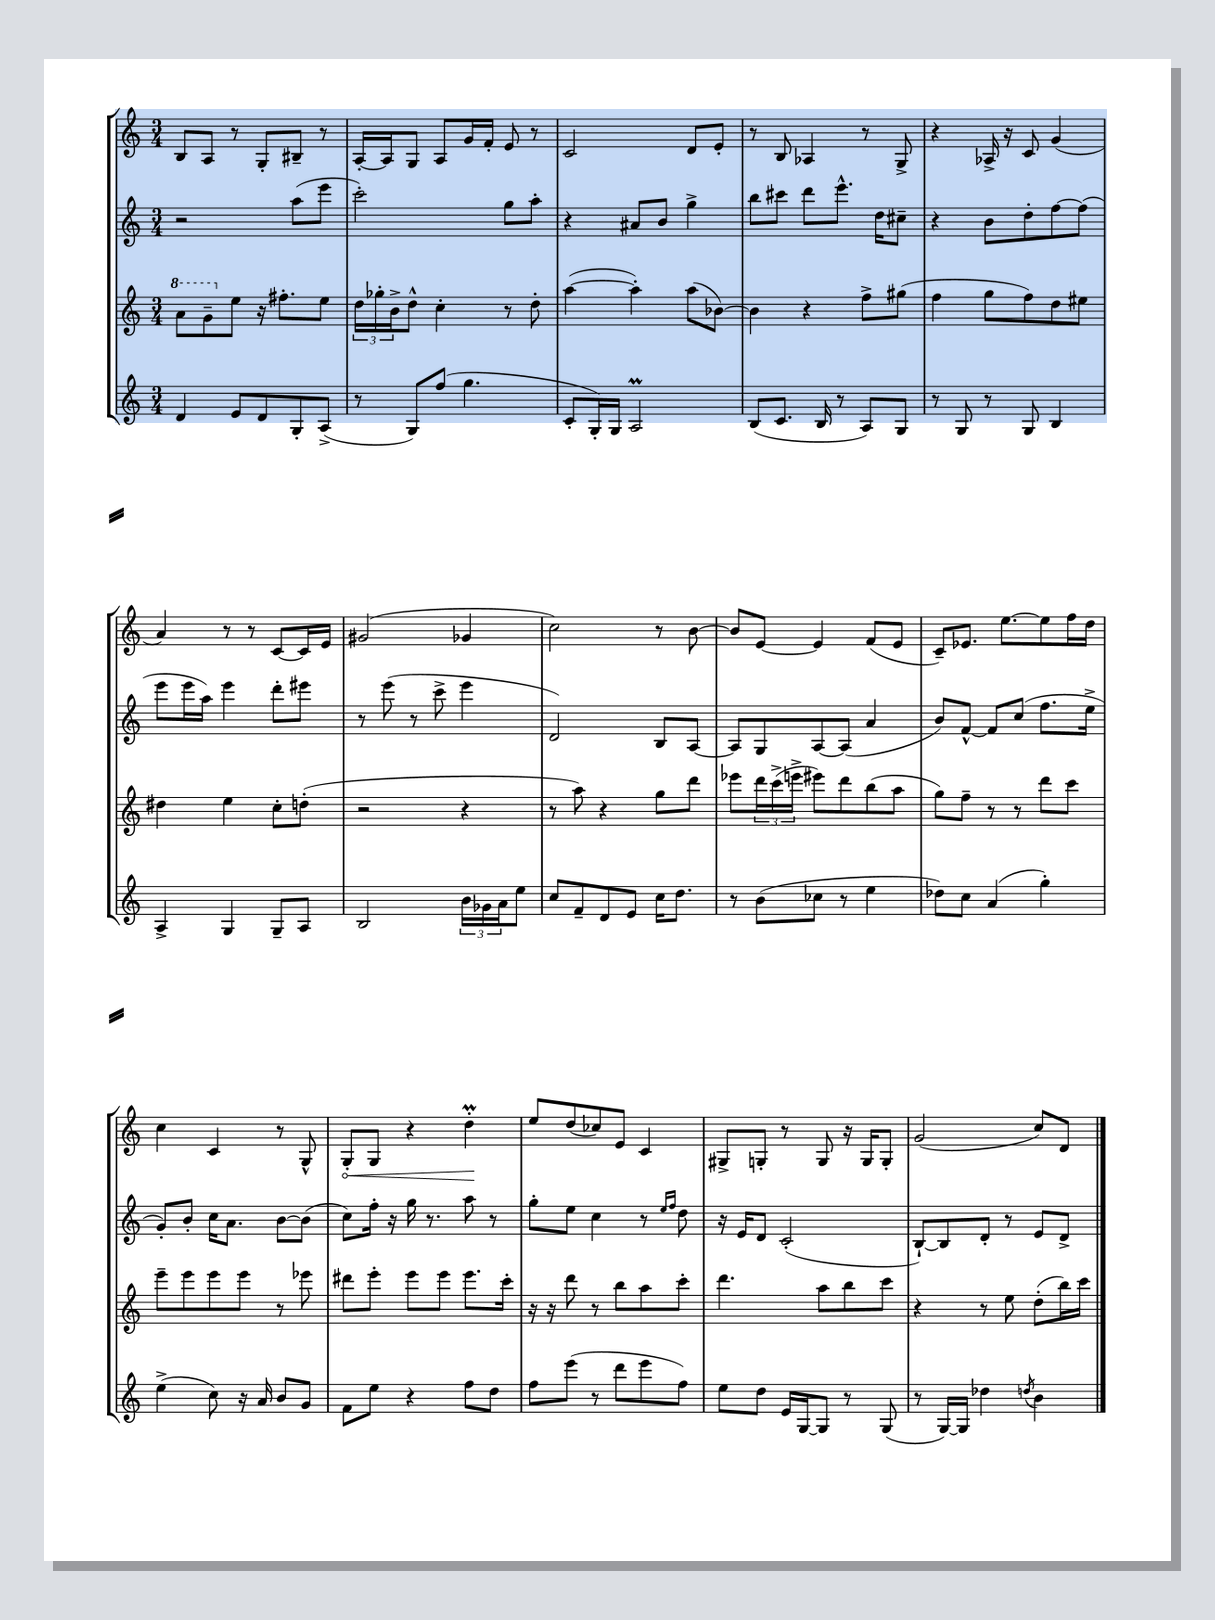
<<
\new StaffGroup <<
\new Staff = "s0" {
    \clef treble \key c \major \numericTimeSignature \time 3/4
    b8 a8 r8 g8-. bis8-- r8 |
    a16~-. a16 g8 a8 g'16 f'16-. e'8 r8 |
    c'2 d'8 e'8-. |
    r8 b8 aes4 r8 g8-> |
    r4 aes16-> r16 c'8 g'4( |
    a'4) r8 r8 c'8~ c'16 e'16 |
    gis'2( ges'4 |
    c''2) r8 b'8~ |
    b'8 e'8~ e'4 f'8( e'8 |
    c'8--) ees'8. e''8.~ e''8 f''16 d''16 |
    c''4 c'4 r8 g8-^ |
    \once \override Hairpin.circled-tip = ##t g8-.\< g8 r4 d''4-.\prall\! |
    e''8 d''8( ces''8) e'8 c'4 |
    gis8-> g8-. r8 g8 r16 g16 g8-. |
    g'2( c''8) d'8 \bar "|." |
}
\new Staff = "s1" {
    \clef treble \key c \major \numericTimeSignature \time 3/4
    r2 a''8( e'''8 |
    c'''2-.) g''8 a''8-. |
    r4 ais'8 b'8 g''4-> |
    b''8 cis'''8 d'''8 e'''8.-^ d''16 cis''8-- |
    r4 b'8 d''8-. f''8~ f''8( |
    e'''8 e'''16 a''16) e'''4 d'''8-. eis'''8 |
    r8 e'''8( r8 c'''8-> e'''4 |
    d'2) b8 a8~ |
    a8 g8 a8~ a8( a'4 |
    b'8) f'8~-^ f'8 c''8( f''8. e''16-> |
    g'8-.) b'8-. c''16 a'8. b'8~ b'8( |
    c''8) f''16-. r16 g''16 r8. a''8 r8 |
    g''8-. e''8 c''4 r8 \grace { e''16 f''16 } d''8 |
    r16 e'16 d'8 c'2-.( |
    b8~-!) b8 d'8-. r8 e'8 d'8-> \bar "|." |
}
\new Staff = "s2" {
    \clef treble \key c \major \numericTimeSignature \time 3/4
    \ottava #1 a''8 g''8-- \ottava #0 e''8 r16 fis''8.-. e''8 |
    \tuplet 3/2 { d''16 ges''16-. b'16-> } d''8-^ c''4-. r8 d''8-. |
    a''4~( a''4-.) a''8( bes'8~) |
    bes'4 r4 f''8-> gis''8( |
    f''4 g''8 f''8) d''8 eis''8 |
    dis''4 e''4 c''8-. d''8-.( |
    r2 r4 |
    r8 a''8) r4 g''8 d'''8 |
    ees'''8 \tuplet 3/2 { d'''16 c'''16->( e'''16-> } eis'''8) d'''8 b''8( a''8 |
    g''8) f''8-- r8 r8 d'''8 c'''8 |
    e'''8-- e'''8 e'''8 e'''8 r8 ees'''8 |
    dis'''8 e'''8-. e'''8 e'''8 e'''8. c'''16-. |
    r16 r16 d'''8 r8 b''8 a''8 c'''8-. |
    d'''4. a''8 b''8 c'''8 |
    r4 r8 e''8 d''8-.( b''16) c'''16 \bar "|." |
}
\new Staff = "s3" {
    \clef treble \key c \major \numericTimeSignature \time 3/4
    d'4 e'8 d'8 g8-. a8->( |
    r8 g8) f''8( g''4. |
    c'8-. g16-.) g16 a2\prall |
    b8( c'8. b16 r8 a8) g8 |
    r8 g8 r8 g8 b4 |
    a4-> g4 g8-- a8 |
    b2 \tuplet 3/2 { b'16 ges'16 a'16 } e''8 |
    c''8 f'8-- d'8 e'8 c''16 d''8. |
    r8 b'8( ces''8 r8 e''4 |
    des''8) c''8 a'4( g''4-.) |
    e''4->( c''8) r16 a'16 b'8 g'8 |
    f'8 e''8 r4 f''8 d''8 |
    f''8 e'''8( r8 d'''8 e'''8 f''8) |
    e''8 d''8 e'16 g16~ g8 r8 g8( |
    r8 g16~) g16 des''4 \acciaccatura { d''8 } b'4 \bar "|." |
}
>>
>>
\layout { \context { \Score \remove "Bar_number_engraver" } }
